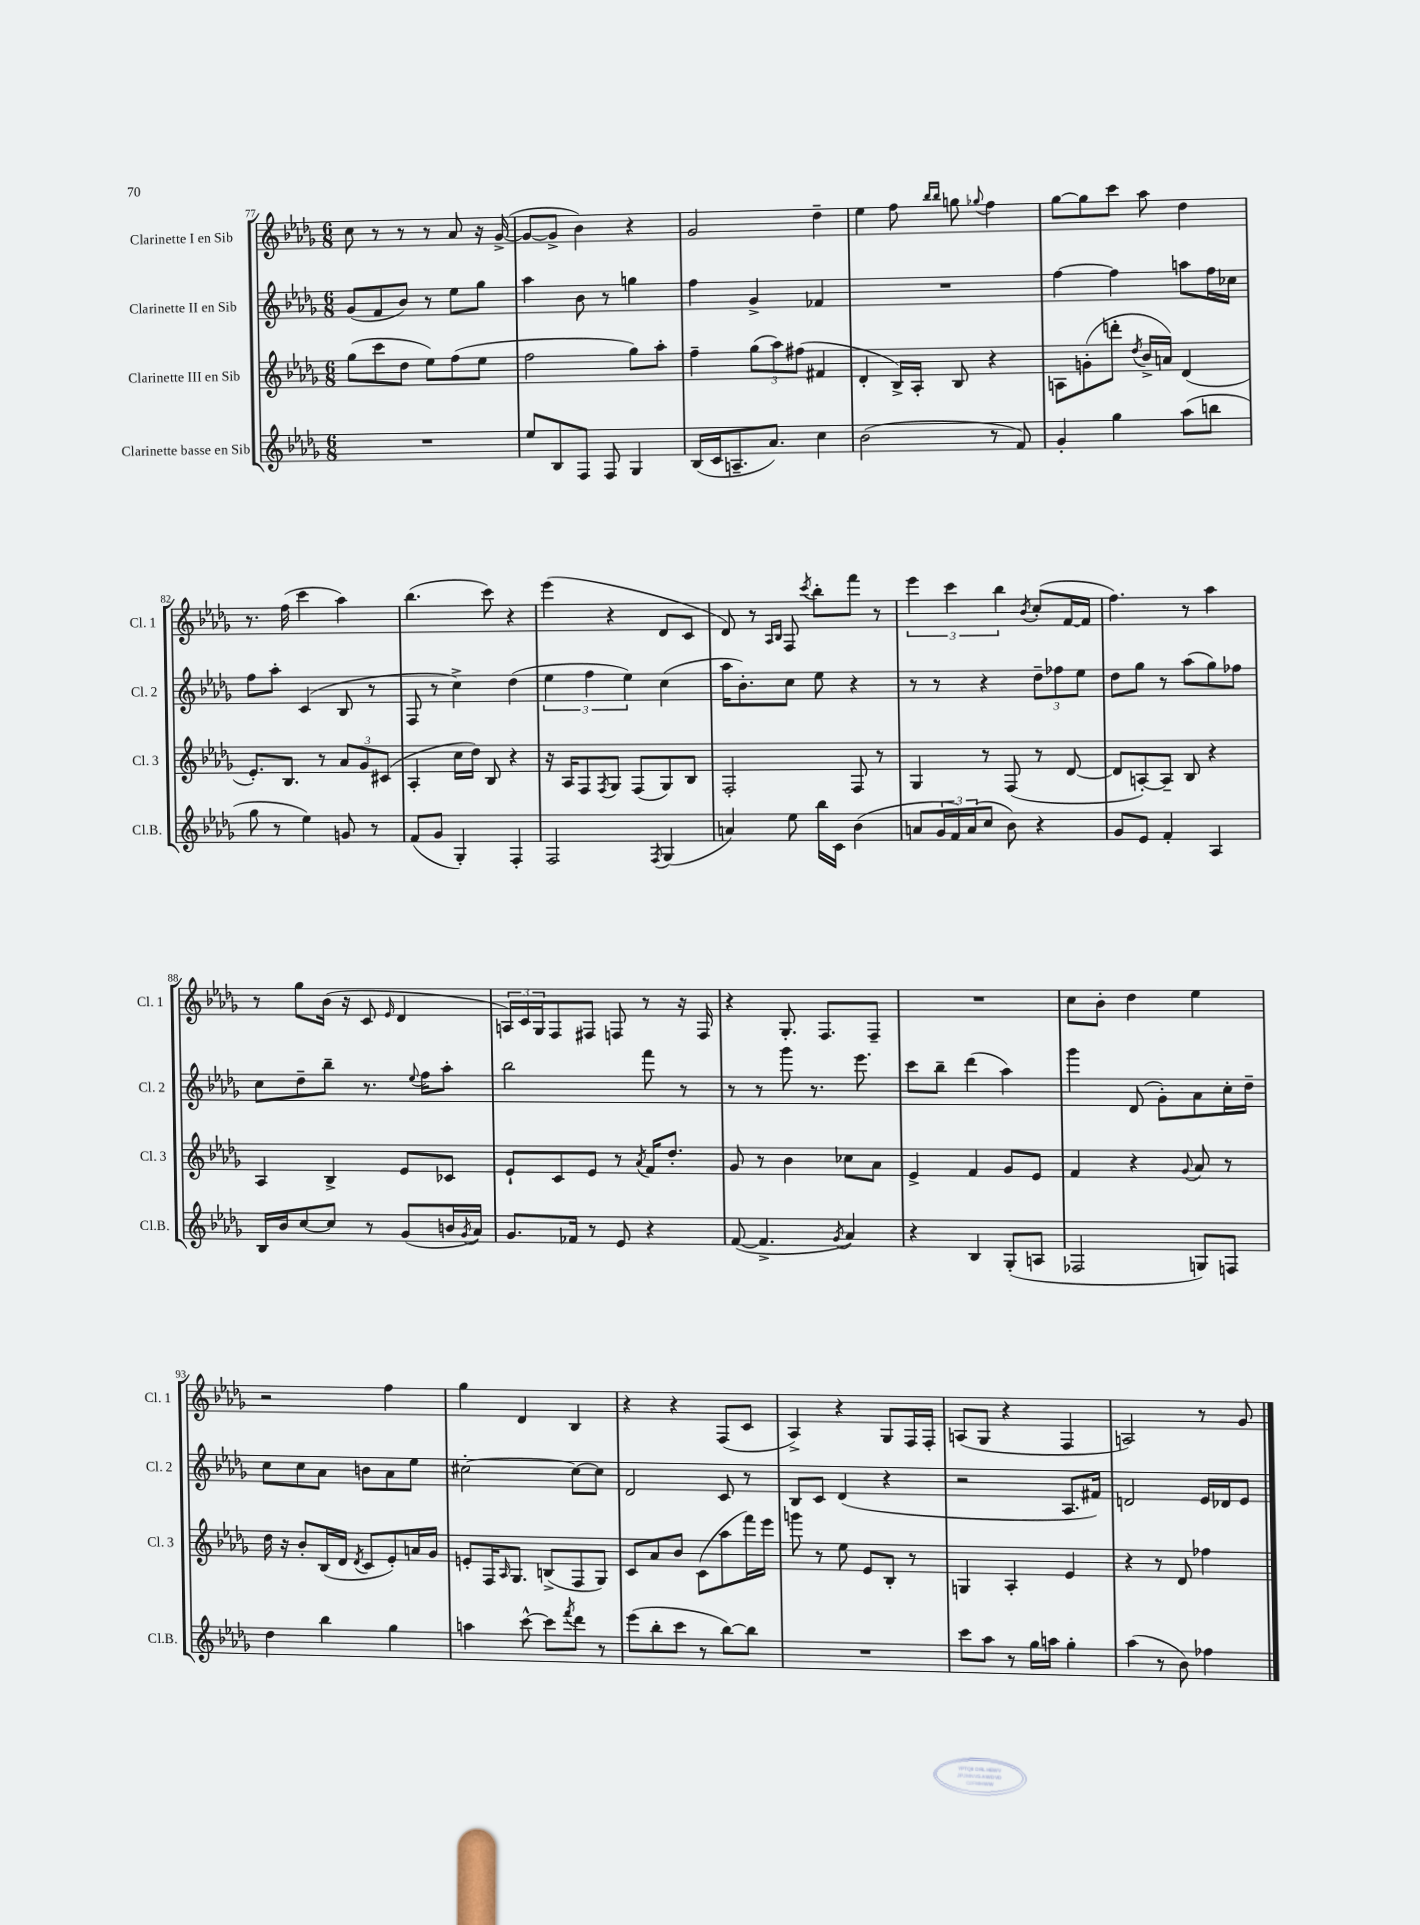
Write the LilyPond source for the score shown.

<<
\new StaffGroup <<
\new Staff = "s0" \with { instrumentName = "Clarinette I en Sib" shortInstrumentName = "Cl. 1" } {
    \clef treble \key des \major \numericTimeSignature \time 6/8
    c''8 r8 r8 r8 aes'8 r16 ges'16~->( |
    ges'8~ ges'8-> bes'4) r4 |
    ges'2 des''4-- |
    ees''4 f''8 \grace { bes''16 bes''16 } g''8 \appoggiatura { ges''8 } f''4 |
    ges''8~ ges''8 c'''8 aes''8 des''4 |
    r8. f''16( c'''4 aes''4) |
    bes''4.( c'''8) r4 |
    ees'''4( r4 des'8 c'8 |
    des'8) r8 \grace { aes16 bes16 } f8 \acciaccatura { c'''8 } bes''8-. f'''8 r8 |
    \tuplet 3/2 { ees'''4 c'''4 bes''4 } \acciaccatura { bes'8 } c''8-.( f'16~ f'16 |
    f''4.) r8 aes''4 |
    r8 ges''8 bes'16( r16 c'8 \grace { ees'16 } des'4 |
    \tuplet 3/2 { a16) c'16 ges16 } f8 fis8 f8 r8 r16 f16 |
    r4 ges8.-. f8. f8-- |
    R2. |
    c''8 bes'8-. des''4 ees''4 |
    r2 f''4 |
    ges''4 des'4 bes4 |
    r4 r4 f8( c'8 |
    aes4->) r4 ges8 f16 f16-. |
    a8( ges8 r4 f4 |
    a2) r8 ges'8 \bar "|." |
}
\new Staff = "s1" \with { instrumentName = "Clarinette II en Sib" shortInstrumentName = "Cl. 2" } {
    \clef treble \key des \major \numericTimeSignature \time 6/8
    ges'8( f'8 bes'8) r8 ees''8 ges''8 |
    aes''4 bes'8 r8 g''4 |
    f''4 ges'4-> fes'4 |
    R2. |
    f''4~ f''4 a''8 f''16 ces''16 |
    f''8 aes''8-. c'4( bes8 r8 |
    f8 r8 c''4->) des''4( |
    \tuplet 3/2 { ees''4 f''4 ees''4) } c''4( |
    aes''16 bes'8.-.) c''8 ees''8 r4 |
    r8 r8 r4 \tuplet 3/2 { des''8-- fes''8 ees''8 } |
    des''8 ges''8 r8 aes''8( ges''8) fes''8 |
    c''8 des''8-- bes''8-- r8. \appoggiatura { ees''8 } f''16 aes''8-. |
    bes''2 f'''8 r8 |
    r8 r8 ges'''8 r8. ees'''8. |
    c'''8 bes''8-- des'''4( aes''4) |
    ges'''4 des'8( ges'8-.) aes'8 c''16-. des''16-- |
    c''8 c''8 aes'8 b'8 aes'8 ees''8 |
    cis''2~-. cis''8~ cis''8 |
    des'2 c'8 r8 |
    bes8 c'8 des'4( r4 |
    r2 aes8. fis'16) |
    d'2 ees'16 des'16 ees'8 \bar "|." |
}
\new Staff = "s2" \with { instrumentName = "Clarinette III en Sib" shortInstrumentName = "Cl. 3" } {
    \clef treble \key des \major \numericTimeSignature \time 6/8
    ges''8( c'''8 des''8 ees''8) f''8( ees''8 |
    f''2 ges''8) aes''8-. |
    f''4-- \tuplet 3/2 { ges''8( aes''8) fis''8( } fis'4 |
    des'4-. bes16->) aes16-. bes8 r4 |
    a8 g'8-.( d'''8-. \acciaccatura { des''8 } bes'16-> a'16) des'4( |
    ees'8.-.) bes8. r8 \tuplet 3/2 { aes'8 ges'8 cis'8( } |
    aes4-. c''16 des''16) bes8 r4 |
    r16 aes16 f8 \acciaccatura { f8 } ges8 f8( ges8) bes8 |
    f2-. f8 r8 |
    ges4 r8 f8( r8 des'8~ |
    des'8 a8~-.) a8-- bes8 r4 |
    aes4 bes4-> ees'8 ces'8 |
    ees'8-! c'8 ees'8 r8 \acciaccatura { aes'8 } f'16 des''8.-. |
    ges'8 r8 bes'4 ces''8 aes'8 |
    ees'4-> f'4 ges'8 ees'8 |
    f'4 r4 \appoggiatura { ges'8 } aes'8 r8 |
    des''16 r16 bes'8-. bes16( des'16 \acciaccatura { des'8 } c'8 ees'8-.) a'16 ges'16 |
    e'8-. f16 \grace { aes16 } ges8. b8->( f8 ges8) |
    c'8 aes'8 bes'8 c'8( aes''8 f'''16) ees'''16 |
    g'''8 r8 ees''8 ees'8 bes8-. r8 |
    g4 aes4-. ees'4 |
    r4 r8 des'8 fes''4 \bar "|." |
}
\new Staff = "s3" \with { instrumentName = "Clarinette basse en Sib" shortInstrumentName = "Cl.B." } {
    \clef treble \key des \major \numericTimeSignature \time 6/8
    R2. |
    ees''8 bes8 f8 f8 ges4 |
    bes16( c'16 a8.-- aes'8.) c''4 |
    bes'2( r8 f'8) |
    ges'4-. ges''4 aes''8( b''8 |
    ges''8 r8 ees''4) g'8 r8 |
    f'8( ges'8 ges4-.) f4-. |
    f2 \acciaccatura { f8 } ges4( |
    a'4) ees''8 bes''16 c'16 bes'4( |
    a'8 \tuplet 3/2 { ges'16 f'16) a'16( } c''8 bes'8) r4 |
    ges'8 ees'8 f'4-. aes4 |
    bes16 bes'16 c''8~ c''8 r8 ges'8( b'16 \acciaccatura { ges'8 } aes'16) |
    ges'8. fes'16 r8 ees'8 r4 |
    f'8~( f'4.-> \acciaccatura { ges'8 } aes'4) |
    r4 bes4 ges8-.( a8 |
    fes2 g8) f8 |
    des''4 bes''4 ges''4 |
    a''4 c'''8~-^ c'''8 \acciaccatura { f'''8 } des'''8 r8 |
    ees'''8( bes''8-. c'''8 r8 bes''8~) bes''8 |
    R2. |
    c'''8 aes''8 r8 ges''16 a''16 ges''4-. |
    aes''4( r8 bes'8) fes''4 \bar "|." |
}
>>
>>
\layout { \context { \Score currentBarNumber = #77 } }
